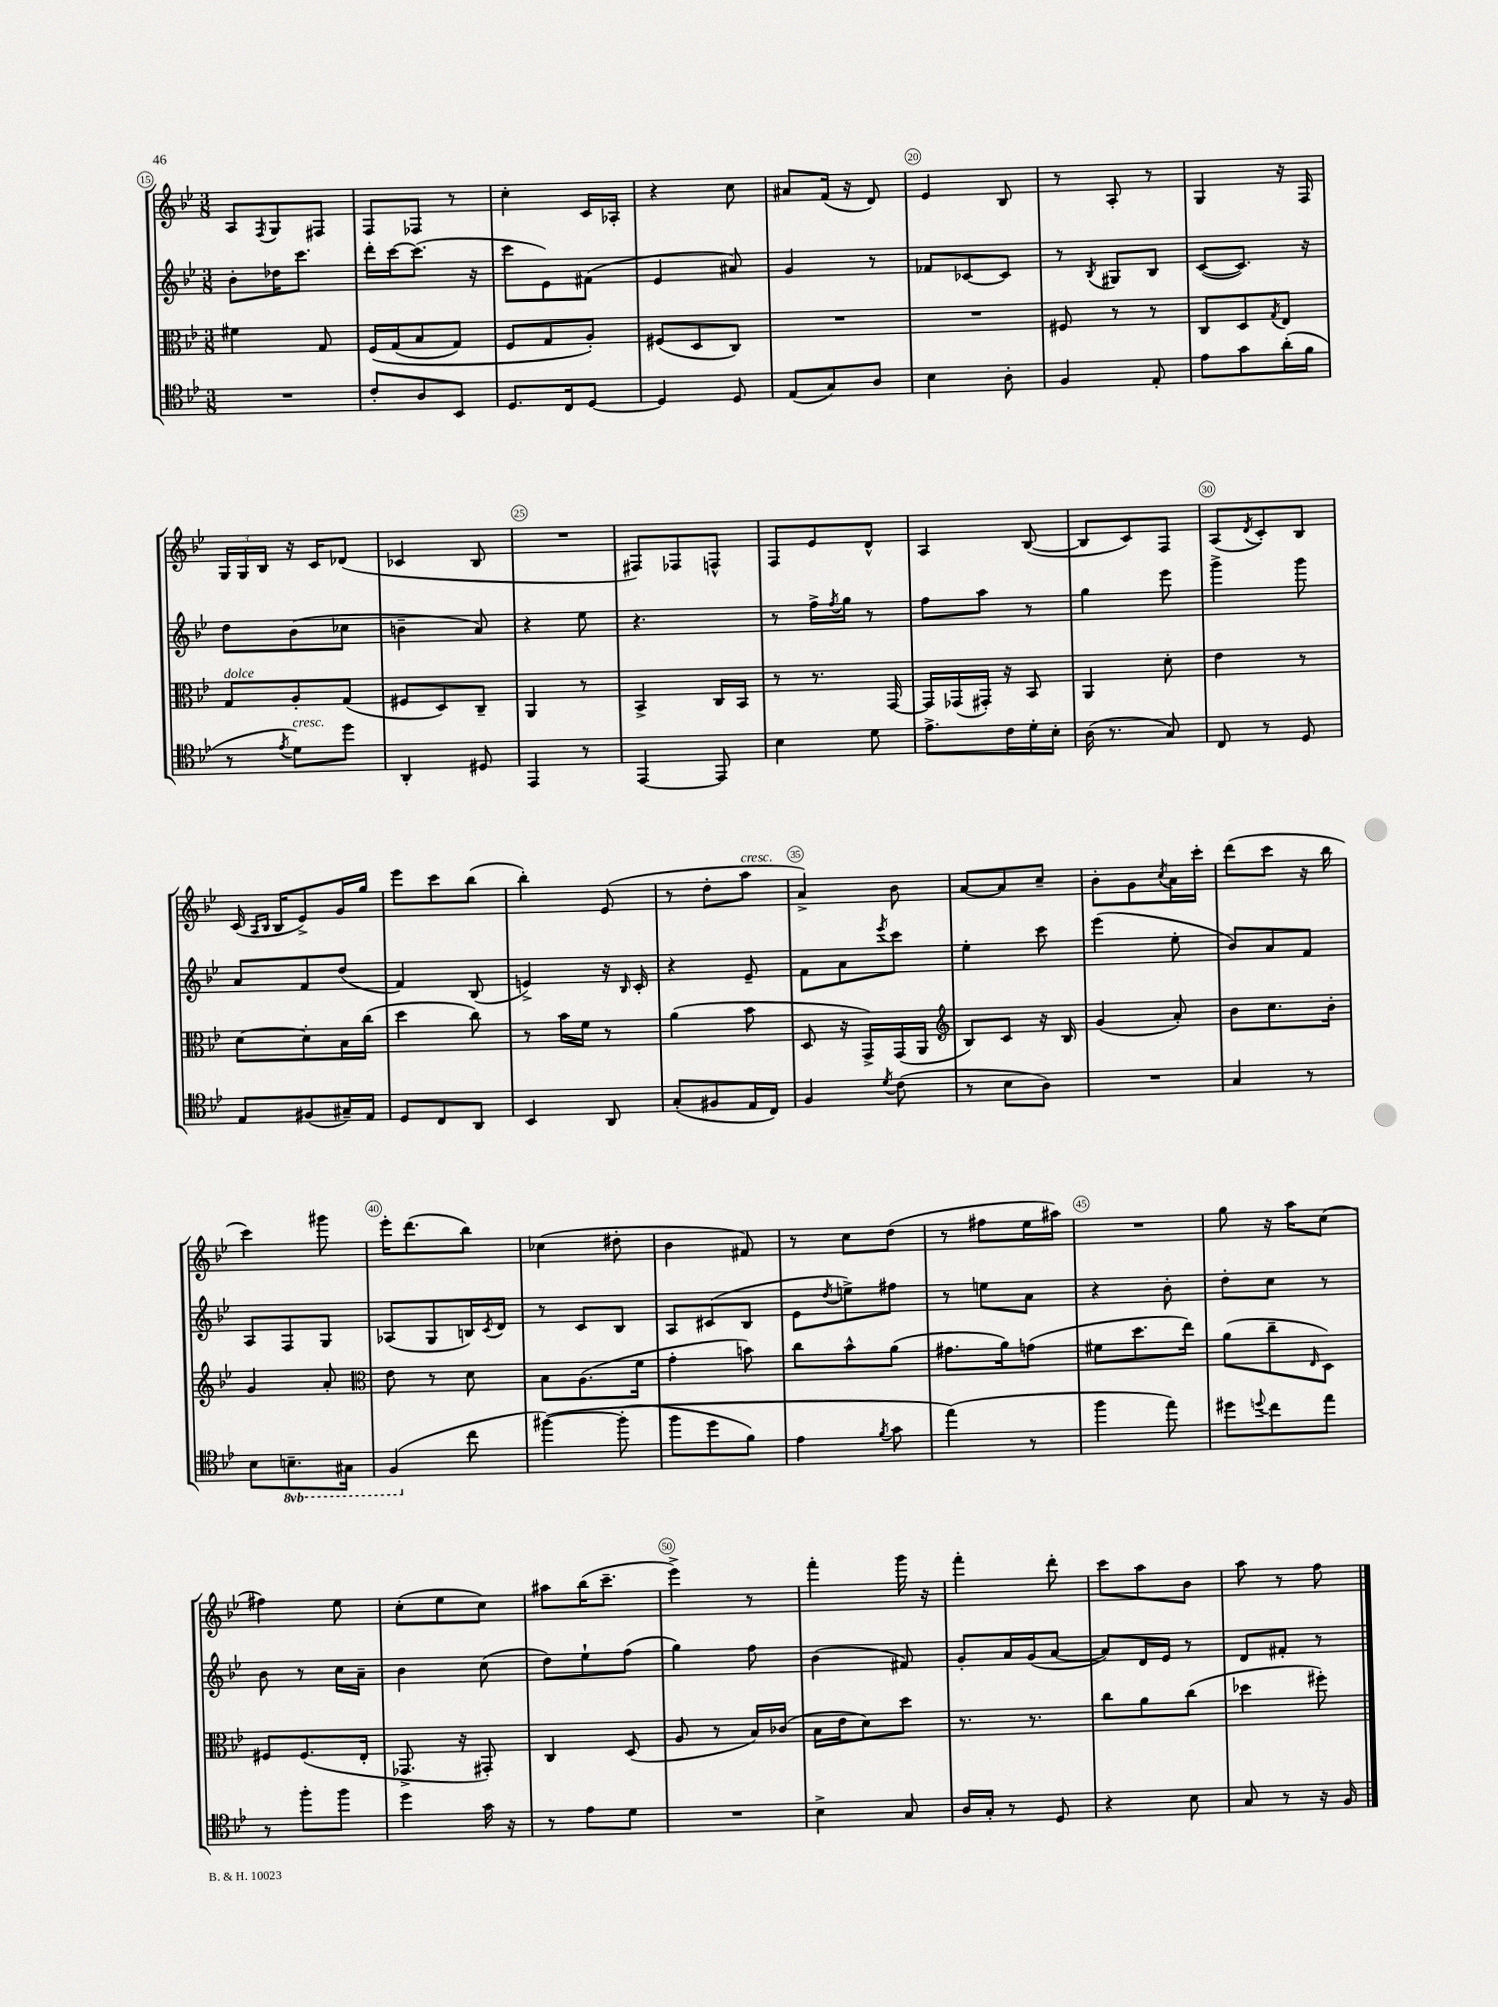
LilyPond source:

<<
\new StaffGroup <<
\new Staff = "s0" {
    \clef treble \key bes \major \numericTimeSignature \time 3/8
    a8 \acciaccatura { f8 } g8 fis8 |
    f8 fes8 r8 |
    c''4-. c'16 aes16-. |
    r4 c''8 |
    ais'8 f'16( r16 d'8) |
    ees'4 bes8 |
    r8 a8-. r8 |
    g4 r16 f16 |
    \tuplet 3/2 { g16 g16 bes16 } r16 c'16 des'8( |
    ces'4 bes8 |
    R4. |
    fis8) fes8 f8-^ |
    f8 ees'8 d'8-^ |
    a4 bes8~( |
    bes8 c'8) f8 |
    a8( \acciaccatura { d'8 } c'8-.) bes8 |
    c'16( \grace { a16 bes16 } bes16 ees'8->) g'16 g''16 |
    ees'''8 c'''8 bes''8( |
    bes''4-.) ees'8( |
    r8 d''8-. a''8^\markup { \italic "cresc." } |
    a'4->) bes'8 |
    a'8~ a'8 c''8-- |
    bes'8-. g'8 \acciaccatura { c''8 } a'16 c'''16-. |
    d'''8( c'''8 r16 bes''16 |
    c'''4) gis'''8 |
    ees'''16-. d'''8.( bes''8) |
    ces''4( dis''8-. |
    bes'4 fis'8) |
    r8 c''8 d''8( |
    r8 fis''8 ees''16 ais''16) |
    R4. |
    g''8 r16 a''16 c''8( |
    fis''4) ees''8 |
    c''8-.( ees''8 c''8) |
    ais''8 bes''16( c'''8.-- |
    ees'''4->) r8 |
    f'''4-. g'''16 r16 |
    f'''4-. d'''8-. |
    c'''8 a''8 bes'8 |
    a''8 r8 f''8 \bar "|." |
}
\new Staff = "s1" {
    \clef treble \key bes \major \numericTimeSignature \time 3/8
    bes'8-. des''16 c'''8. |
    d'''16-. c'''16~ c'''8.( r16 |
    c'''8 ees'8) fis'8( |
    ees'4 ais'8) |
    g'4 r8 |
    fes'8 ces'8~ ces'8 |
    r8 \acciaccatura { bes8 } gis8 bes8 |
    c'8~( c'8.) r16 |
    d''8 bes'8( ces''8 |
    b'4-- a'8) |
    r4 ees''8 |
    r4. |
    r8 f''16-> \acciaccatura { f''8 } g''16 r8 |
    f''8 a''8 r8 |
    g''4 ees'''8 |
    g'''4-> g'''8 |
    a'8 f'8 d''8( |
    f'4) bes8( |
    e'4->) r16 \grace { bes16 } c'16-. |
    r4 ees'8-- |
    f'8 a'8 \acciaccatura { ees'''8 } c'''8 |
    ees''4-. c'''8 |
    ees'''4( ees''8-. |
    bes'8) a'8 f'8 |
    a8 f8 g8 |
    aes8( g8 b16) \acciaccatura { c'8 } d'16 |
    r8 c'8 bes8 |
    a8 cis'8( bes8 |
    ees'8 \acciaccatura { d''8 } e''8->) fis''8 |
    r8 e''8 a'8 |
    r4 bes'8-. |
    d''8-. c''8 r8 |
    bes'8 r8 c''16 a'16-- |
    bes'4 c''8( |
    d''8) ees''8-! f''8( |
    g''4) f''8 |
    bes'4( fis'8) |
    g'8-. a'16 g'16( a'8~ |
    a'8) d'16 ees'16 r8 |
    d'8 fis'8-. r8 \bar "|." |
}
\new Staff = "s2" {
    \clef alto \key bes \major \numericTimeSignature \time 3/8
    fis'4 g8 |
    f16\( g16( bes8 g8) |
    f8 g8 a8-.\) |
    fis8( d8 c8) |
    R4. |
    R4. |
    fis8 r8 r8 |
    c8 d8 \acciaccatura { g8 } ees8 |
    g8^\markup { \italic "dolce" } a8-. g8( |
    fis8 d8) c8-- |
    a,4 r8 |
    bes,4-> c16 bes,16 |
    r8 r8. g,16~ |
    g,16 ges,16( gis,16-.) r16 bes,8 |
    a,4 d'8-. |
    ees'4 r8 |
    d'8~ d'8-. bes16 c''16( |
    d''4 c''8) |
    r8 bes'16 f'16 r8 |
    a'4( bes'8 |
    d8 r16 g,16->) g,16( a,16 |
    \clef treble bes8) c'8 r16 bes16 |
    g'4( a'8-.) |
    bes'8 c''8. bes'16-. |
    g'4 a'8-. |
    \clef alto ees'8 r8 d'8 |
    bes8 a8.( f'16 |
    g'4-. b'8) |
    c''8 bes'8-^ a'8( |
    gis'8. a'16) g'8( |
    fis'8 d''8. ees''16) |
    a'8( c''8-- \grace { ees16 } d8) |
    fis8 fis8.( ees16-. |
    ges,8.-> r16 gis,8-.) |
    c4 d8( |
    a8 r8 bes16) ces'16( |
    bes16 ees'16 d'8) d''8 |
    r8. r8. |
    c''8 a'8 c''8( |
    des''4 fis''8-.) \bar "|." |
}
\new Staff = "s3" {
    \clef tenor \key bes \major \numericTimeSignature \time 3/8 \set Staff.ottavationMarkups = #ottavation-simple-ordinals
    R4. |
    c'8-. a8 bes,8 |
    d8. c16 d8~ |
    d4 d8 |
    ees8( g8) a8 |
    bes4 a8-. |
    f4 ees8-. |
    ees'8 g'8 a'16-.( f'16 |
    r8 \acciaccatura { ees'8 } d'8^\markup { \italic "cresc." }) d''8 |
    a,4-. dis8 |
    ees,4 r8 |
    ees,4~ ees,8 |
    bes4 d'8 |
    ees'8.-> c'16 d'16-. bes16-. |
    a16( r8. g8) |
    c8 r8 d8 |
    ees8 fis8( gis16--) ees16 |
    d8 c8 a,8 |
    bes,4 a,8 |
    g8-.( fis8 ees16 c16) |
    f4 \acciaccatura { d'8 } c'8( |
    r8 bes8 a8) |
    R4. |
    g4 r8 |
    bes8 \ottava #-1 b,8.-- gis,16 |
    f,4( \ottava #0 c''8 |
    fis''4~)\( fis''8-.( |
    f''8 d''8 f'8) |
    ees'4 \acciaccatura { f'8 } g'8 |
    ees''4(\) r8 |
    f''4 ees''8) |
    dis''8 \appoggiatura { d''8 } c''8 ees''8 |
    r8 f''8-. f''8 |
    d''4 g'16 r16 |
    r8 ees'8 d'8 |
    R4. |
    bes4-> g8 |
    a16 g16-. r8 d8 |
    r4 bes8 |
    g8 r8 r16 f16 \bar "|." |
}
>>
>>
\layout { \context { \Score currentBarNumber = #15 \override BarNumber.break-visibility = ##(#f #t #t) barNumberVisibility = #(every-nth-bar-number-visible 5) \override BarNumber.stencil = #(make-stencil-circler 0.1 0.3 ly:text-interface::print) } }
